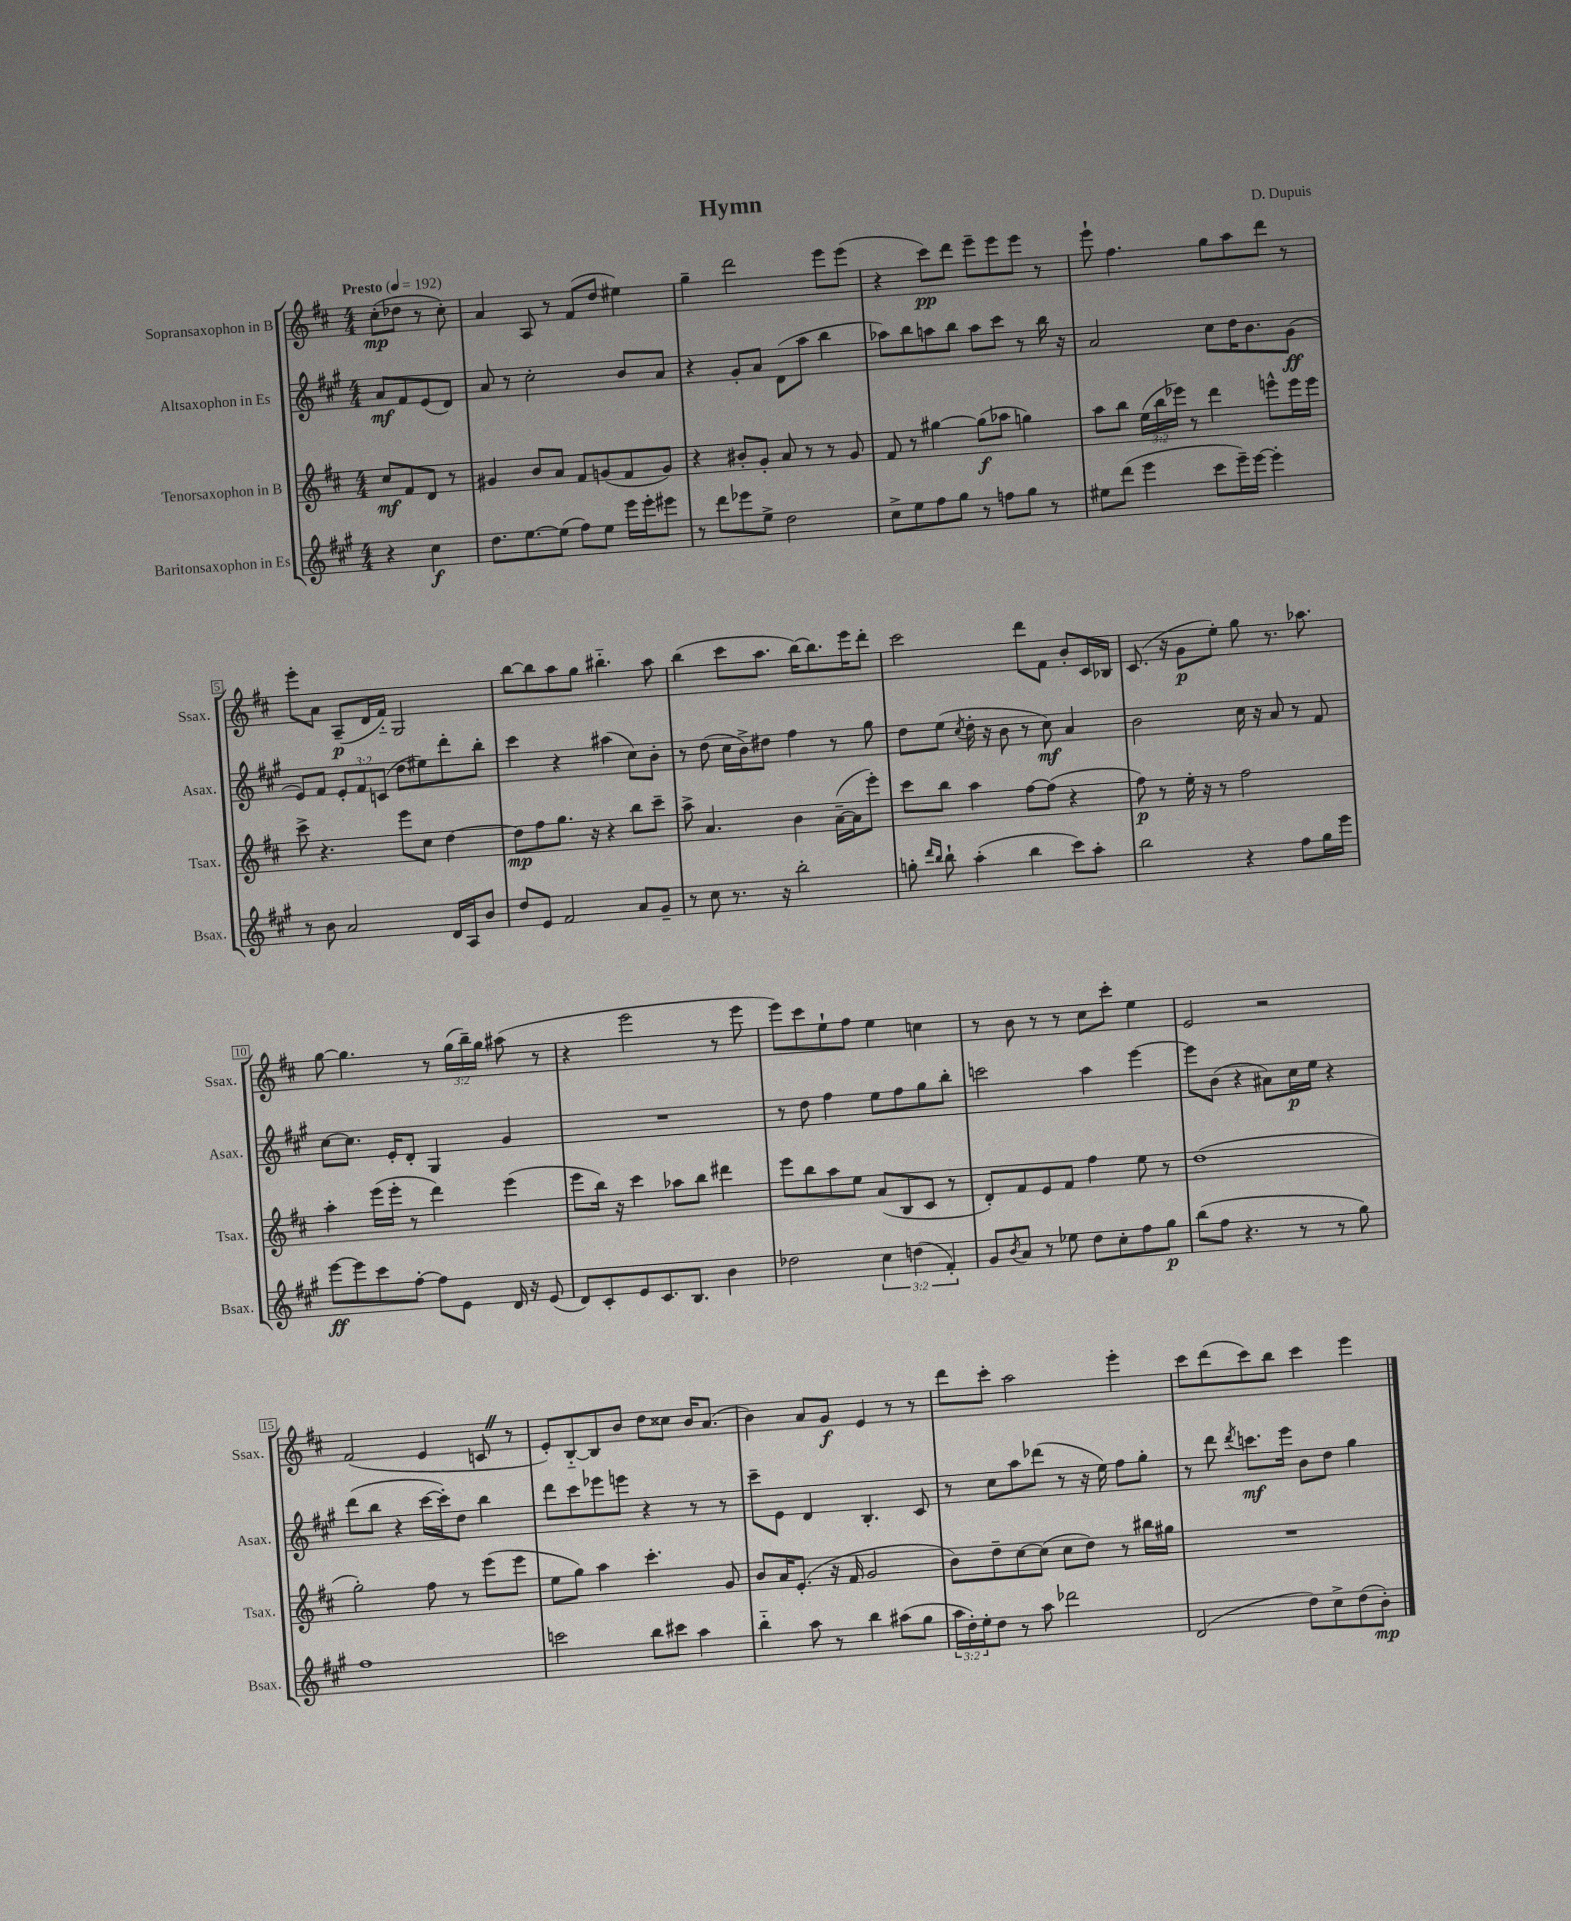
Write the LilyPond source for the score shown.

\header { title = "Hymn" composer = "D. Dupuis" }
<<
\new StaffGroup <<
\new Staff = "s0" \with { instrumentName = "Sopransaxophon in B" shortInstrumentName = "Ssax." } {
    \clef treble \key d \major \numericTimeSignature \time 4/4 \override Staff.TupletNumber.text = #tuplet-number::calc-fraction-text \partial 2 \tempo "Presto" 4 = 192
    cis''8-.\mp( des''8 r8 cis''8-.) |
    a'4 a8 r8 fis'8( d''8 eis''4) |
    g''4-- d'''2 e'''8 e'''8( |
    r4 cis'''8\pp) d'''8 e'''8-- e'''8 e'''8 r8 |
    e'''8-! fis''4. g''8 a''8 d'''8 r8 |
    e'''8-. a'8 a8--\p( d'16 fis'16-_) g2 |
    b''8~ b''8 a''8 g''8 bis''4.-_ a''8 |
    b''4( cis'''8 a''8. b''16~) b''8. e'''16 d'''8-. |
    cis'''2 d'''8 fis'8 b'8-. cis'16 bes16 |
    cis'8.( r16 g'8\p e''8-.) g''8 r8. aes''8. |
    g''8~ g''4. r8 \tuplet 3/2 { g''16( b''16--) g''16 } ais''8( r8 |
    r4 e'''2 r8 e'''8 |
    e'''8) cis'''8 e''8-! fis''8 e''4 c''4 |
    r8 b'8 r8 r8 cis''8 cis'''8-. e''4 |
    e'2 r2 |
    fis'2( e'4 c'8 \once \override BreathingSign.text = \markup { \musicglyph "scripts.caesura.straight" } \breathe r8 |
    e'8-.) b8~-_ b8 b'8 d''8 cisis''8 b'16 a'8.( |
    b'4) a'8 g'8\f e'4 r8 r8 |
    d'''8 cis'''8-. a''2 e'''4-. |
    cis'''8 d'''8( cis'''8) b''8 cis'''4 e'''4 \bar "|." |
}
\new Staff = "s1" \with { instrumentName = "Altsaxophon in Es" shortInstrumentName = "Asax." } {
    \clef treble \key a \major \numericTimeSignature \time 4/4 \override Staff.TupletNumber.text = #tuplet-number::calc-fraction-text \partial 2
    a'8\mf fis'8 e'8( d'8) |
    a'8 r8 cis''2-. b'8 a'8 |
    r4 gis'8-. a'8 d'8( a''8 b''4 |
    aes''8) b''8 a''8 b''8 a''8 cis'''8 r8 b''16 r16 |
    a'2 cis''8 d''16 b'8. gis'8\ff( |
    e'8) fis'8 \tuplet 3/2 { e'8-. fis'8 c'8( } d''8 eis''8) d'''8-. b''8-. |
    cis'''4 r4 ais''4( cis''8) b'8-. |
    r8 d''8( cis''16 b'16->) dis''8 fis''4 r8 gis''8 |
    d''8 e''8( \acciaccatura { cis''8 } d''16-. r16 b'8 r8 cis''8\mf) a'4 |
    b'2 cis''16 r16 a'8 r8 fis'8 |
    cis''8~ cis''8. e'16-. d'8-. gis4 gis'4 |
    R1 |
    r8 d''8 fis''4 e''8 fis''8 gis''8 b''8-. |
    c'''2 a''4 e'''4~ |
    e'''8 b'8( r4 ais'8) cis''16\p e''16 r4 |
    d'''8( b''8 r4 cis'''16~ cis'''16-.) d''8 b''4 |
    d'''8 cis'''8 ees'''8 e'''8 r4 r8 r8 |
    cis'''8-- e'8 d'4 b4.-. cis'8 |
    r8 cis''8 a''8 des'''8( r8 r16 e''16) fis''8 gis''8-. |
    r8 d'''8 \acciaccatura { d'''8 } c'''8.\mf e'''16 b'8 d''8 gis''4 \bar "|." |
}
\new Staff = "s2" \with { instrumentName = "Tenorsaxophon in B" shortInstrumentName = "Tsax." } {
    \clef treble \key d \major \numericTimeSignature \time 4/4 \override Staff.TupletNumber.text = #tuplet-number::calc-fraction-text \partial 2
    cis''8\mf fis'8 d'8 r8 |
    gis'4 b'8 a'8 fis'8 g'8( fis'8 g'8) |
    r4 bis'8-. g'8-. a'8 r8 r8 g'8 |
    fis'8 r8 gis''4~ gis''8\f( aes''8 g''4) |
    a''8 b''8 \tuplet 3/2 { e''16( b''16 ees'''16) } r8 d'''4 e'''8-^ e'''16 e'''16 |
    cis'''8-> r4. e'''8 cis''8 d''4~ |
    d''8\mp fis''8 g''8. r16 r4 b''8 cis'''8-- |
    a''8-> a'4. b'4 a'16~--( a'16 e'''8-.) |
    cis'''8 b''8 a''4 fis''8~ fis''8( r4 |
    fis''8\p) r8 e''16-. r16 r8 fis''2 |
    a''4-. e'''16( e'''16-. r8 d'''4) e'''4( |
    e'''8 b''16) r16 cis'''4 aes''8 b''8 dis'''4 |
    e'''8 b''8 a''8 e''8 a'8( b8 cis'8 r8 |
    d'8-.) fis'8 e'8 fis'8 fis''4 e''8 r8 |
    d''1( |
    g''2-.) fis''8 r8 e'''8( e'''8 |
    e''8 g''8) a''4 cis'''4.-. g'8 |
    b'8 a'16 e'8.-.( r16 fis'16 g'2 |
    b'8) d''8-- cis''8~ cis''8( cis''8 d''8) r8 bis''16 gis''16 |
    R1 \bar "|." |
}
\new Staff = "s3" \with { instrumentName = "Baritonsaxophon in Es" shortInstrumentName = "Bsax." } {
    \clef treble \key a \major \numericTimeSignature \time 4/4 \override Staff.TupletNumber.text = #tuplet-number::calc-fraction-text \partial 2
    r4 cis''4\f |
    d''8. e''8.~ e''8( fis''8) e''8 e'''16 e'''16-. eis'''8 |
    r8 d'''8 ees'''8 e''8-> d''2 |
    cis''8-> e''8 fis''8 gis''8 r8 f''8 gis''8 r8 |
    eis''8 d'''8( e'''4 cis'''8 e'''16--) e'''16~ e'''4-. |
    r8 b'8 a'2 d'16 a16 b'8 |
    d''8 e'8 fis'2 a'8 gis'8-- |
    r8 cis''8 r8. r16 b''2-. |
    g''8-. \grace { d'''16 b''16 } b''8-! a''4-.( b''4 cis'''8) a''8-. |
    b''2 r4 fis''8 gis''16 e'''16 |
    e'''8~\ff e'''8 cis'''8 fis''8~-. fis''8 e'8 d'16 r16 e'8( |
    d'8) cis'8-. e'8 cis'8. b8. b'4 |
    des''2 \tuplet 3/2 { cis''4 d''4( fis'4-.) } |
    gis'8 \acciaccatura { b'8 } a'8 r8 ees''8 d''8 cis''8-. fis''8 gis''8\p |
    b''8( fis''8 r4. r8 r8 gis''8) |
    fis''1 |
    c'''2 b''8 cis'''8 a''4 |
    b''4-_ a''8 r8 b''4 ais''8( gis''8 |
    \tuplet 3/2 { a''16 d''16-.) e''16-. } d''8 r8 a''8 des'''2 |
    d'2( d''8) cis''8-> d''8( b'8-.\mp) \bar "|." |
}
>>
>>
\layout { \context { \Score \override BarNumber.stencil = #(make-stencil-boxer 0.1 0.3 ly:text-interface::print) } }
